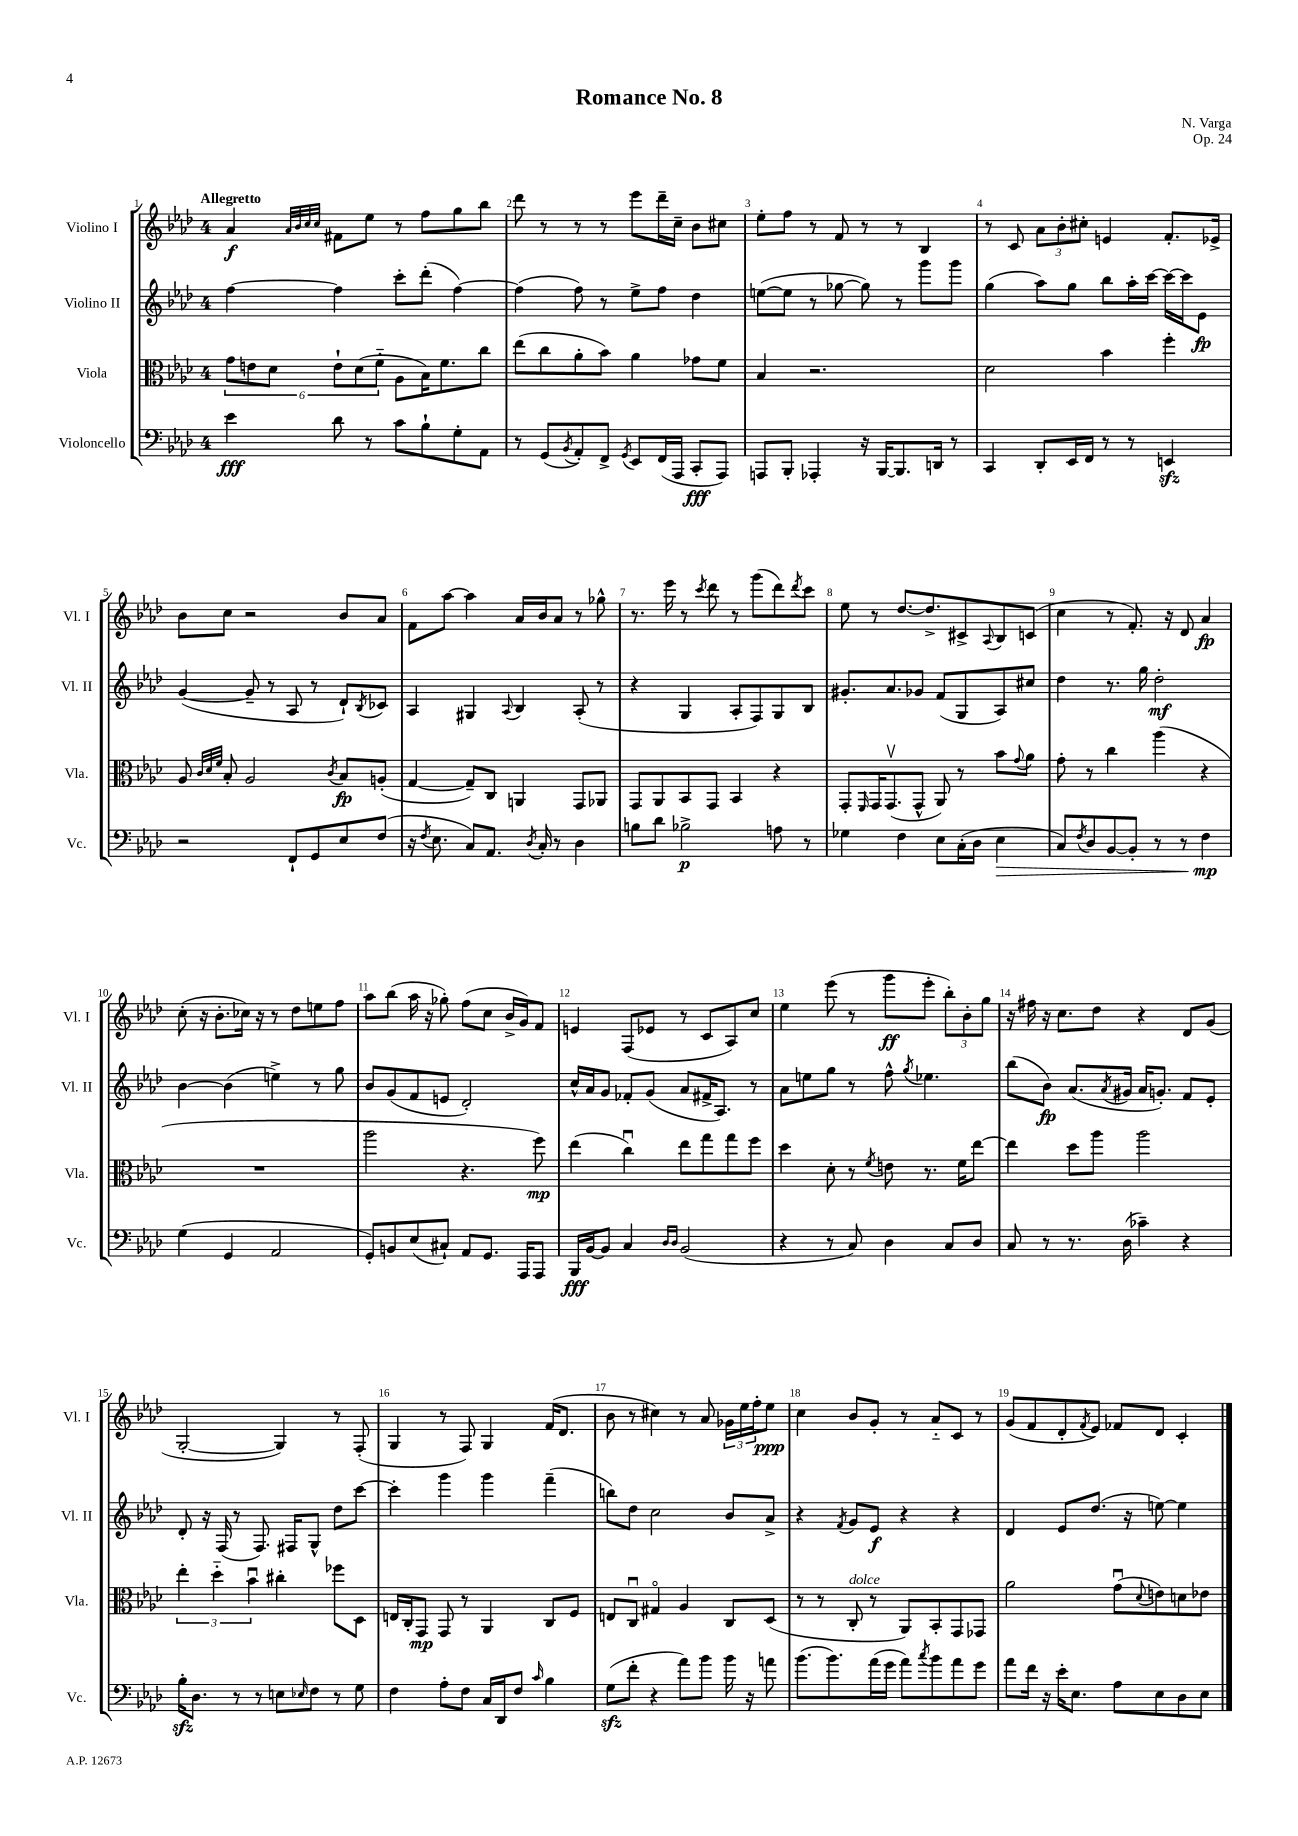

**kern	**kern	**kern	**kern
*staff4	*staff3	*staff2	*staff1
*clefF4	*clefC3	*clefG2	*clefG2
*k[b-e-a-d-]	*k[b-e-a-d-]	*k[b-e-a-d-]	*k[b-e-a-d-]
*M4/4	*M4/4	*M4/4	*M4/4
4e-	12g	[4ff	4a-
.	12e	.	.
.	12d-	.	.
.	.	.	32qqa-
.	.	.	32qqb-
.	.	.	32qqcc
.	.	.	32qqcc
8d-	12e`	4ff]	8f#
.	(12d-	.	.
8r	.	.	8ee-
.	12f'~	.	.
8c	8A-	8ccc'	8r
8B-`	16B-)	(8ddd-'	8ff
.	8.f	.	.
8G'	.	[4ff)	8gg
8AA-	8cc	.	8bb-
=	=	=	=
8r	(8ee-	(4ff]	8ddd-
(8GG	8cc	.	8r
8qBB-	.	.	.
8AA-')	8a-'	8ff)	8r
8FF^	8b-)	8r	8r
8qGG	.	.	.
8EE-	4a-	8ee-^	8eee-
(16FF	.	8ff	16ddd-~
16AAA-	.	.	16cc~
8CC'	8g-	4dd-	8b-
8AAA-)	8f	.	8cc#
=	=	=	=
8AAA	4B-	([8ee	8ee-'
8BBB-'	.	8ee]	8ff
4AAA-'	2.r	8r	8r
.	.	[8gg-	8f
16r	.	8gg-])	8r
[16BBB-	.	.	.
8.BBB-]	.	8r	8r
.	.	8ggg	4B-
16DD	.	.	.
8r	.	8ggg	.
=	=	=	=
4CC	2d-	(4gg	8r
.	.	.	8c
8DD-'	.	8aa-)	12a-
.	.	.	12b-'
16EE-	.	8gg	.
.	.	.	12cc#'
16FF	.	.	.
8r	4b-	8bb-	4e
8r	.	16aa-'	.
.	.	[16ccc	.
4EE	4ff'	16ccc_	8.f'
.	.	16ccc]	.
.	.	8e-	.
.	.	.	16e-^
=	=	=	=
2r	8A-	([4g	8b-
.	32qqc	.	.
.	32qqd-	.	.
.	32qqf	.	.
.	8B-'	.	8cc
.	2A-	8g~]	2r
.	.	8r	.
8FF`	.	8A-	.
8GG	.	8r	.
.	8qc	.	.
8E-	8B-	8d-`)	8b-
.	.	8qB-	.
(8F	(8A'	8c-	8a-
=	=	=	=
16r	[4G	4A-	8f
8qF	.	.	.
8.E-	.	.	.
.	.	.	[8aa-
8C)	8G~])	4G#	4aa-]
8.AA-	8C	.	.
.	.	8qqA-	.
.	4AA	4B-	16a-
8qD-	.	.	.
16C'	.	.	16b-
8r	.	.	8a-
4D-	8GG	(8A-'	8r
.	8AA-	8r	8gg-^^
=	=	=	=
8B	8GG	4r	8.r
8d-	8AA-	.	.
.	.	.	16eee-
2B-^	8BB-	4G	8r
.	.	.	8qccc
.	8GG	.	8ddd-
.	4BB-	8A-'	8r
.	.	8F)	(8ggg
8A	4r	8G	8ddd-)
.	.	.	8qddd-
8r	.	8B-	8ccc
=	=	=	=
4G-	8GG'	8.g#'	8ee-
.	16qqFF	.	.
.	16GG	.	8r
.	(8.GGv	8.a-	.
4F	.	.	[8.dd-
.	8GG^^	8g-	.
.	.	.	8.dd-^]
8E-	8AA-)	(8f	.
(16C'	8r	8G	8c#^
16D-	.	.	.
.	.	.	8qqA-
4E-	8b-	8A-)	8B-
.	8qqg	.	.
.	8a-	8cc#	(8c
=	=	=	=
8C)	8g'	4dd-	4cc
8qF	.	.	.
8D-	8r	.	.
[8BB-	4cc	8.r	8r
8BB-']	.	.	8.f')
.	.	16gg	.
8r	(4aa-	2dd-'	.
.	.	.	16r
8r	.	.	8d-
4F	4r	.	4a-
=	=	=	=
(4G	1r	[4b-	(8cc'
.	.	.	16r
.	.	.	8.b-'
4GG	.	(4b-]	.
.	.	.	16cc-)
.	.	.	16r
2AA-	.	4ee^)	8r
.	.	.	8dd-
.	.	8r	8ee
.	.	8gg	8ff
=	=	=	=
8GG')	2aa-	8b-	8aa-
8BB	.	(8g	(8bb-
(8E-	.	8f	16aa-
.	.	.	16r
8C#`)	.	8e	8gg-')
8AA-	4.r	2d-')	(8ff
8.GG	.	.	8cc
.	.	.	16b-^
16AAA-	.	.	16g)
8AAA-	8ff)	.	8f
=	=	=	=
16BBB-	(4ee-	16cc^^	4e
[16BB-	.	16a-	.
8BB-]	.	8g	.
4C	4ccu)	8f-'	(8F
.	.	(8g	8e-
16qqD-	.	.	.
16qqD-	.	.	.
(2BB-	8ee-	8a-	8r
.	8gg	16f#^	8c
.	.	8.A-)	.
.	8gg	.	8A-)
.	8ff	8r	8cc
=	=	=	=
4r	4dd-	8a-	4ee-
.	.	8ee	.
8r	8d-'	8gg	(8eee-
8C)	8r	8r	8r
.	8qf	.	.
4D-	8e	8ff^^	8ggg
.	.	8qgg	.
.	8.r	4.ee-	8eee-'
8C	.	.	12bb-')
.	16f	.	.
.	.	.	12b-'
8D-	[8ee-	.	.
.	.	.	12gg
=	=	=	=
8C	4ee-]	(8bb-	16r
.	.	.	16ff#
8r	.	8b-)	16r
.	.	.	8.cc
8.r	8dd-	(8.a-	.
.	8aa-	.	8dd-
.	.	8qa-	.
(16D-	.	16g#	.
4c-~)	2aa-	16a-	4r
.	.	8.g')	.
4r	.	8f	8d-
.	.	8e-'	(8g
=	=	=	=
16B-'	6ee-'	8d-'	[2G'
8.D-	.	.	.
.	.	16r	.
.	6dd-'~	.	.
.	.	(16F	.
8r	.	8r	.
.	6b-u	.	.
8r	.	8.F)	.
8E	4cc#'	.	4G])
.	.	16F#	.
16qqE-	.	.	.
8F	.	8G^^	.
8r	8ff-	8dd-	8r
8G	8D-	[8ccc	(8F'
=	=	=	=
4F	16E	4ccc']	4G
.	16C'	.	.
.	8GG	.	.
8A-'	8GG	4ggg	8r
8F	8r	.	8F)
16C	4AA-	4ggg	4G
16DD-	.	.	.
8F	.	.	.
16qqc	.	.	.
4B-	8C	(4fff~	(16f
.	.	.	8.d-
.	8F	.	.
=	=	=	=
(8G	8E	8bb)	8b-
8f'	8Cu	8dd-	8r
4r	4G#o	2cc	4cc#)
8a-)	4A-	.	8r
8b-	.	.	8a-
16b-	8C	8b-	24g-
.	.	.	24ee-
16r	.	.	.
.	.	.	24ff'
8a	(8D-	8a-^	8ee-
=	=	=	=
(8.b-	8r	4r	4cc
.	8r	.	.
8.b-)	.	.	.
.	.	8qf	.
.	8C'	8g	8b-
(16a-	8r	8e-	8g'
16g	.	.	.
8a-)	8AA-)	4r	8r
8qcc	.	.	.
8b-	8BB-'	.	8a-'~
8a-	8GG	4r	8c
8g	8GG-	.	8r
=	=	=	=
8a-	2a-	4d-	(8g
16f	.	.	8f
16r	.	.	.
16e-'	.	8e-	8d-'
8.E-	.	.	.
.	.	.	8qf
.	.	(8.dd-	8e-)
8A-	(8gu	.	8f-
.	.	16r	.
.	8qqd-	.	.
8E-	8e)	[8ee)	8d-
8D-	8d	4ee]	4c'
8E-	8e-	.	.
==	==	==	==
*-	*-	*-	*-
